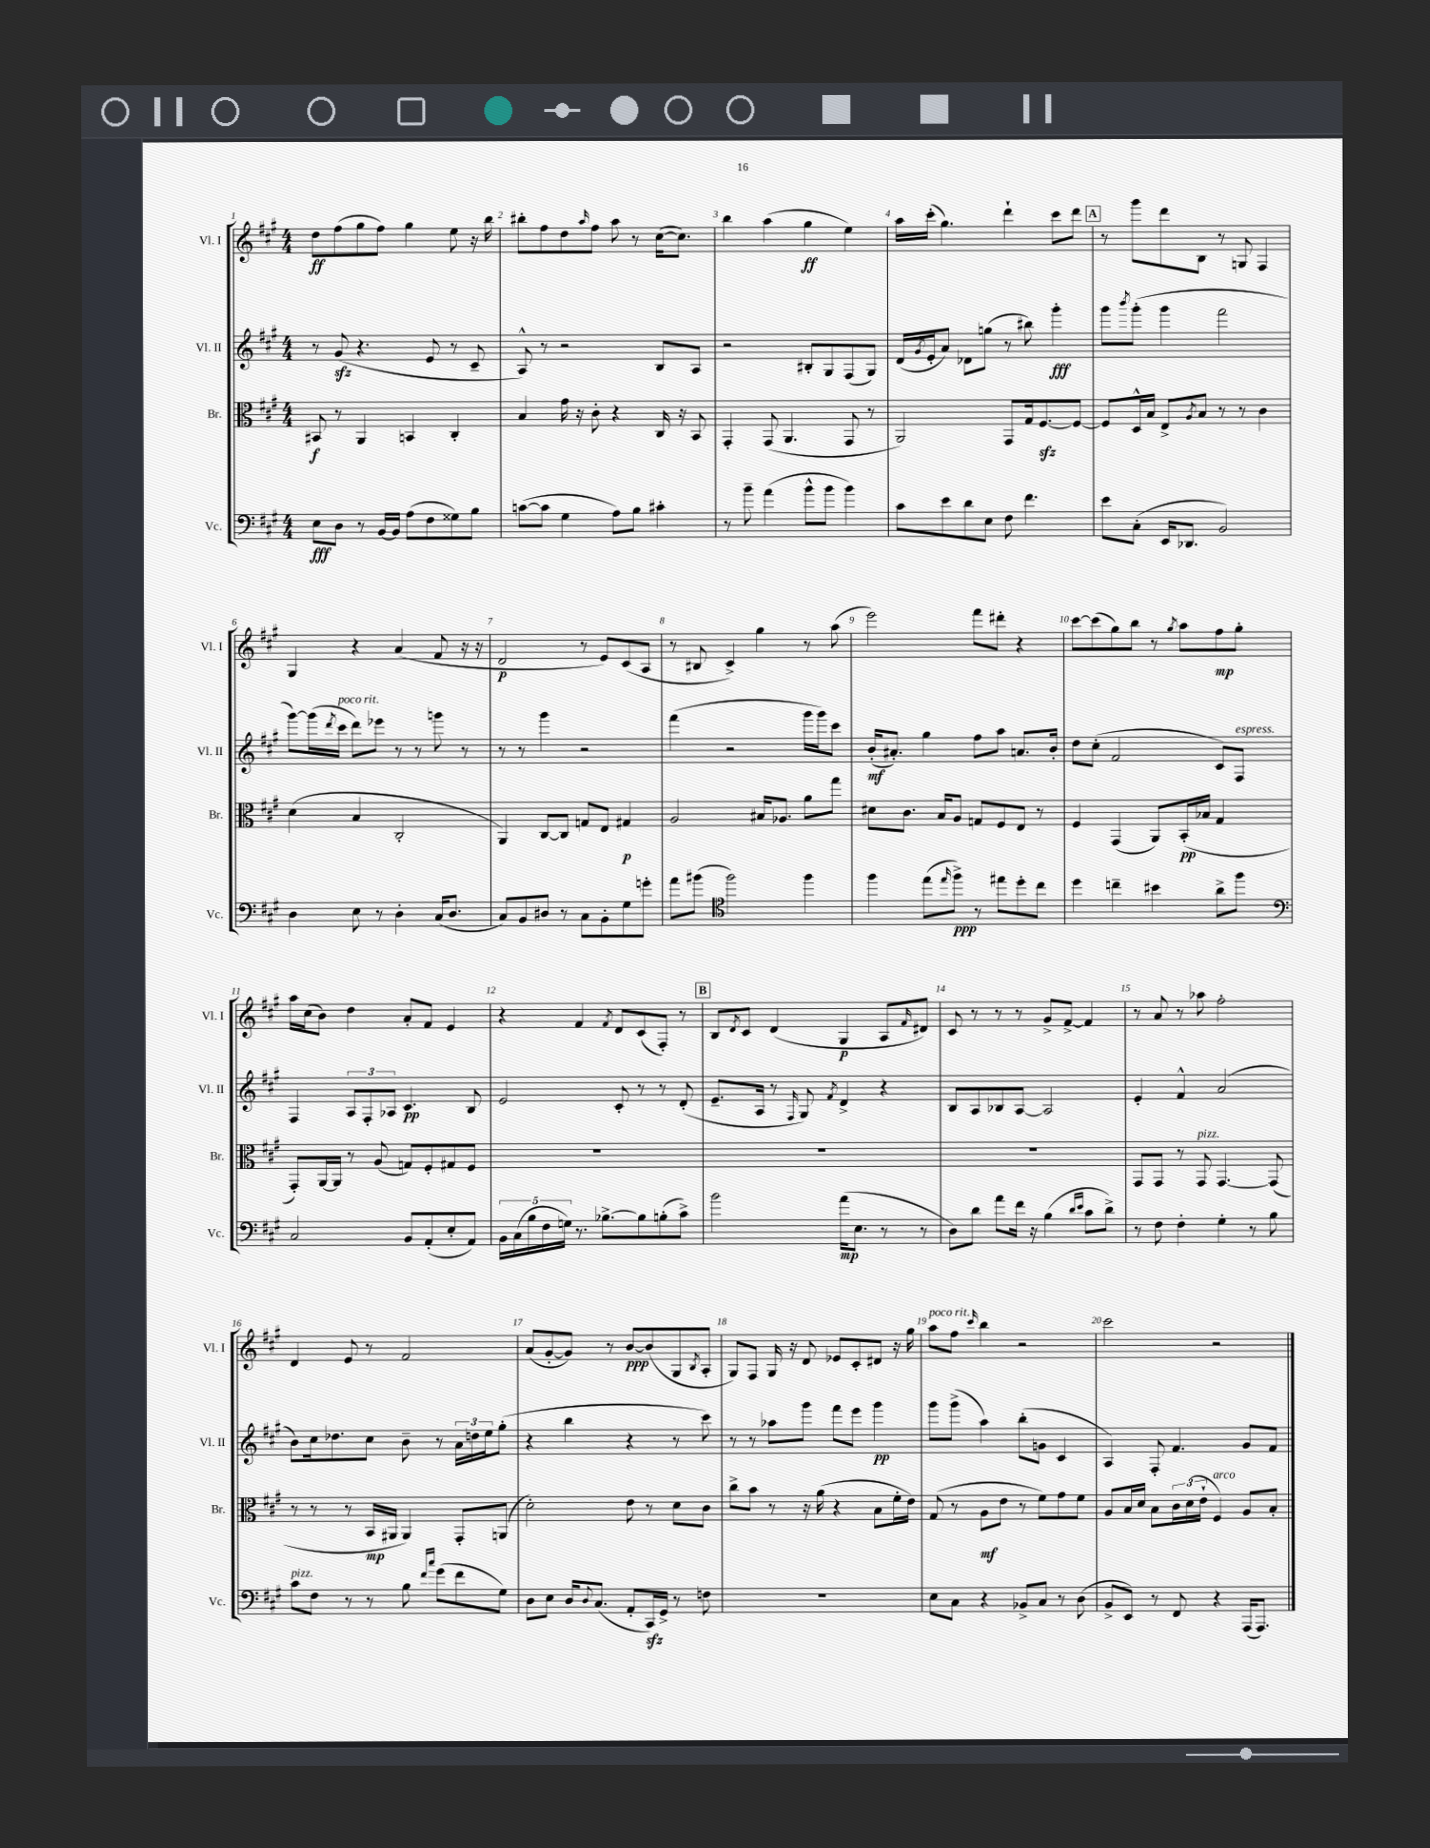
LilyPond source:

<<
\new StaffGroup <<
\new Staff = "s0" \with { instrumentName = "Vl. I" shortInstrumentName = "Vl. I" } {
    \clef treble \key a \major \numericTimeSignature \time 4/4
    d''8\ff fis''8( gis''8 fis''8) gis''4 e''8 r16 b''16 |
    bis''8-. fis''8 d''8 \grace { a''16 } fis''8 a''8 r8 cis''16~( cis''8.) |
    b''4 a''4( gis''4\ff e''4) |
    a''16 cis'''16-.( gis''4.) d'''4-! cis'''8 d'''8 |
    \mark \markup { \box "A" } r8 gis'''8 d'''8 b8 r8 g8 fis4 |
    gis4 r4 a'4( fis'8 r16 r16 |
    d'2\p r8 e'8) cis'8( a8 |
    r8 bis8 cis'4->) gis''4 r8 a''8( |
    e'''2) fis'''8 dis'''8-. r4 |
    cis'''8~ cis'''8( gis''8) b''8 r8 \acciaccatura { gis''8 } a''8 fis''8\mp gis''8-. |
    a''16 cis''16( b'8) d''4 a'8-. fis'8 e'4 |
    r4 fis'4 \acciaccatura { fis'8 } d'8 cis'8( fis8-.) r8 |
    \mark \markup { \box "B" } b8 \acciaccatura { d'8 } cis'8 d'4( gis4\p a8 \grace { fis'16 } dis'8) |
    cis'8 r8 r8 r8 gis'8-> fis'8~-> fis'4 |
    r8 a'8 r8 aes''8 fis''2-. |
    d'4 e'8 r8 fis'2 |
    a'8( gis'8~-. gis'8) r8 b'8~\ppp b'8( gis8 \acciaccatura { b8 } a8-. |
    gis8) fis8 gis16 r16 d'8 ees'8 cis'8-. dis'8 r16 gis''16 |
    a''8^\markup { \italic "poco rit." } fis''8 \grace { cis'''16 } b''4 r2 |
    cis'''2 r2 \bar "|." |
}
\new Staff = "s1" \with { instrumentName = "Vl. II" shortInstrumentName = "Vl. II" } {
    \clef treble \key a \major \numericTimeSignature \time 4/4
    r8 gis'8\sfz( r4. e'8 r8 cis'8-- |
    a8-^) r8 r2 b8 a8 |
    r2 bis8-. gis8 fis8( gis8) |
    d'16( \acciaccatura { gis'8 } e'16-. a'8) des'8 g''8( r8 bis''8) gis'''4-.\fff |
    \mark \markup { \box "A" } gis'''8 \acciaccatura { b'''8 } gis'''8-.( gis'''4 fis'''2 |
    gis'''8~) gis'''16( \acciaccatura { d'''8 } cis'''16^\markup { \italic "poco rit." } d'''8) ees'''8 r8 r8 g'''8 r8 |
    r8 r8 gis'''4 r2 |
    fis'''4( r2 gis'''16 gis'''16) cis'''8 |
    b'16-.\mf( ais'8.-.) gis''4 fis''8 a''8 a'8. b'16-. |
    d''8 cis''8-.( fis'2 cis'8) fis8^\markup { \italic "espress." } |
    fis4 \tuplet 3/2 { a8 fis8-. aes8 } cis'4.\pp b8 |
    e'2 cis'8-. r8 r8 d'8-.( |
    \mark \markup { \box "B" } e'8.-- a16 r8 \grace { fis16 } gis8) \acciaccatura { fis'8 } d'4-> r4 |
    b8 a8 bes8 a8~ a2 |
    e'4-. fis'4-^ a'2( |
    b'8) cis''16 des''8. cis''8 b'8-- r8 \tuplet 3/2 { a'16 d''16 e''16 } gis''8-.( |
    r4 b''4 r4 r8 cis'''8) |
    r8 r8 aes''8 gis'''8 fis'''8 e'''8 gis'''4\pp |
    gis'''8 gis'''8->( a''4) b''8-.( g'8 cis'4 |
    a4) fis8-. fis'4. gis'8 fis'8 \bar "|." |
}
\new Staff = "s2" \with { instrumentName = "Br." shortInstrumentName = "Br." } {
    \clef alto \key a \major \numericTimeSignature \time 4/4
    bis,8\f r8 a,4 b,4 cis4-. |
    b4 gis'16 r16 cis'8-. r4 cis16 r16 b,8 |
    gis,4-. gis,8( a,4. gis,8 r8 |
    a,2) gis,8 gis16 fis8.~\sfz fis8~ |
    \mark \markup { \box "A" } fis8 d16-^ b16 e8-> \acciaccatura { a8 } b8 r8 r8 cis'4 |
    d'4( b4 cis2-. |
    a,4) cis8~ cis8 g8 e8 gis4\p |
    a2 bis16 aes8. a'8 gis''8 |
    dis'8 cis'8. b16 a8 g8 fis8 e8 r8 |
    fis4 gis,4( a,8) b,16-.\pp( bes16 gis4 |
    gis,8-.) a,16~ a,16 r8 a8( g8) fis8-. gis8 fis8 |
    R1 |
    \mark \markup { \box "B" } R1 |
    R1 |
    gis,8 gis,8 r8 gis,8^\markup { \italic "pizz." } gis,4.~ gis,8( |
    r8 r8 r8 b,16\mp ais,16 ais,4) gis,8-. a,8( |
    d'2-.) e'8 r8 d'8 cis'8 |
    cis''8-> b'8 r8 r16 a'16( r4 b8 fis'16-. e'16) |
    gis8( r8 a8\mf e'8 r8 fis'8) gis'8 fis'8 |
    a8 b16 d'16 b8 \tuplet 3/2 { cis'16 d'16( e'16-! } fis4^\markup { \italic "arco" }) a8 b8-. \bar "|." |
}
\new Staff = "s3" \with { instrumentName = "Vc." shortInstrumentName = "Vc." } {
    \clef bass \key a \major \numericTimeSignature \time 4/4
    e8\fff d8 r8 b,16~ b,16 a8( fis8 gisis8) b8 |
    c'8~( c'8 gis4 a8) b8 cis'4-. |
    r8 b'8-- a'4( b'8-^ b'8 b'4) |
    cis'8 e'8 d'8 e8 fis8 fis'4. |
    \mark \markup { \box "A" } e'8 cis8-.( e,16 des,8. b,2) |
    d4 e8 r8 d4-. cis16( d8. |
    cis8) b,8 dis8 r8 cis8 b,8-. gis8 g'8-. |
    a'8 bis'8( \clef tenor fis''2) fis''4 |
    fis''4 e''8( \grace { e''16 } fis''8->\ppp) r8 eis''8 d''8-. cis''8 |
    d''4 c''4-- bis'4 a'8-> fis''8 |
    \clef bass cis2 b,8 a,8-.( e8-. a,8) |
    \tuplet 5/4 { b,16 cis16( b16 fis16 g16) } r8. bes8.~-> bes8 b8-.( cis'8->) |
    \mark \markup { \box "B" } b'2 a'16\mp( e8. r8 r8 |
    d8) d'8 a'8 fis'16 r16 b4( \grace { d'16 e'16 } cis'8 d'8->) |
    r8 fis8 fis4-. gis4-. r8 b8 |
    cis'8^\markup { \italic "pizz." } fis8 r8 r8 b8 \grace { fis'16 cis''16 } gis'8( fis'8 gis8) |
    d8 e8 d16 \appoggiatura { d8 } cis8.( a,8-. cis,16\sfz) gis,16-> r8 f8 |
    R1 |
    e8 cis8 r4 bes,8-> cis8 r8 d8( |
    b,8-> e,8) r8 fis,8 r4 a,,16( a,,8.) \bar "|." |
}
>>
>>
